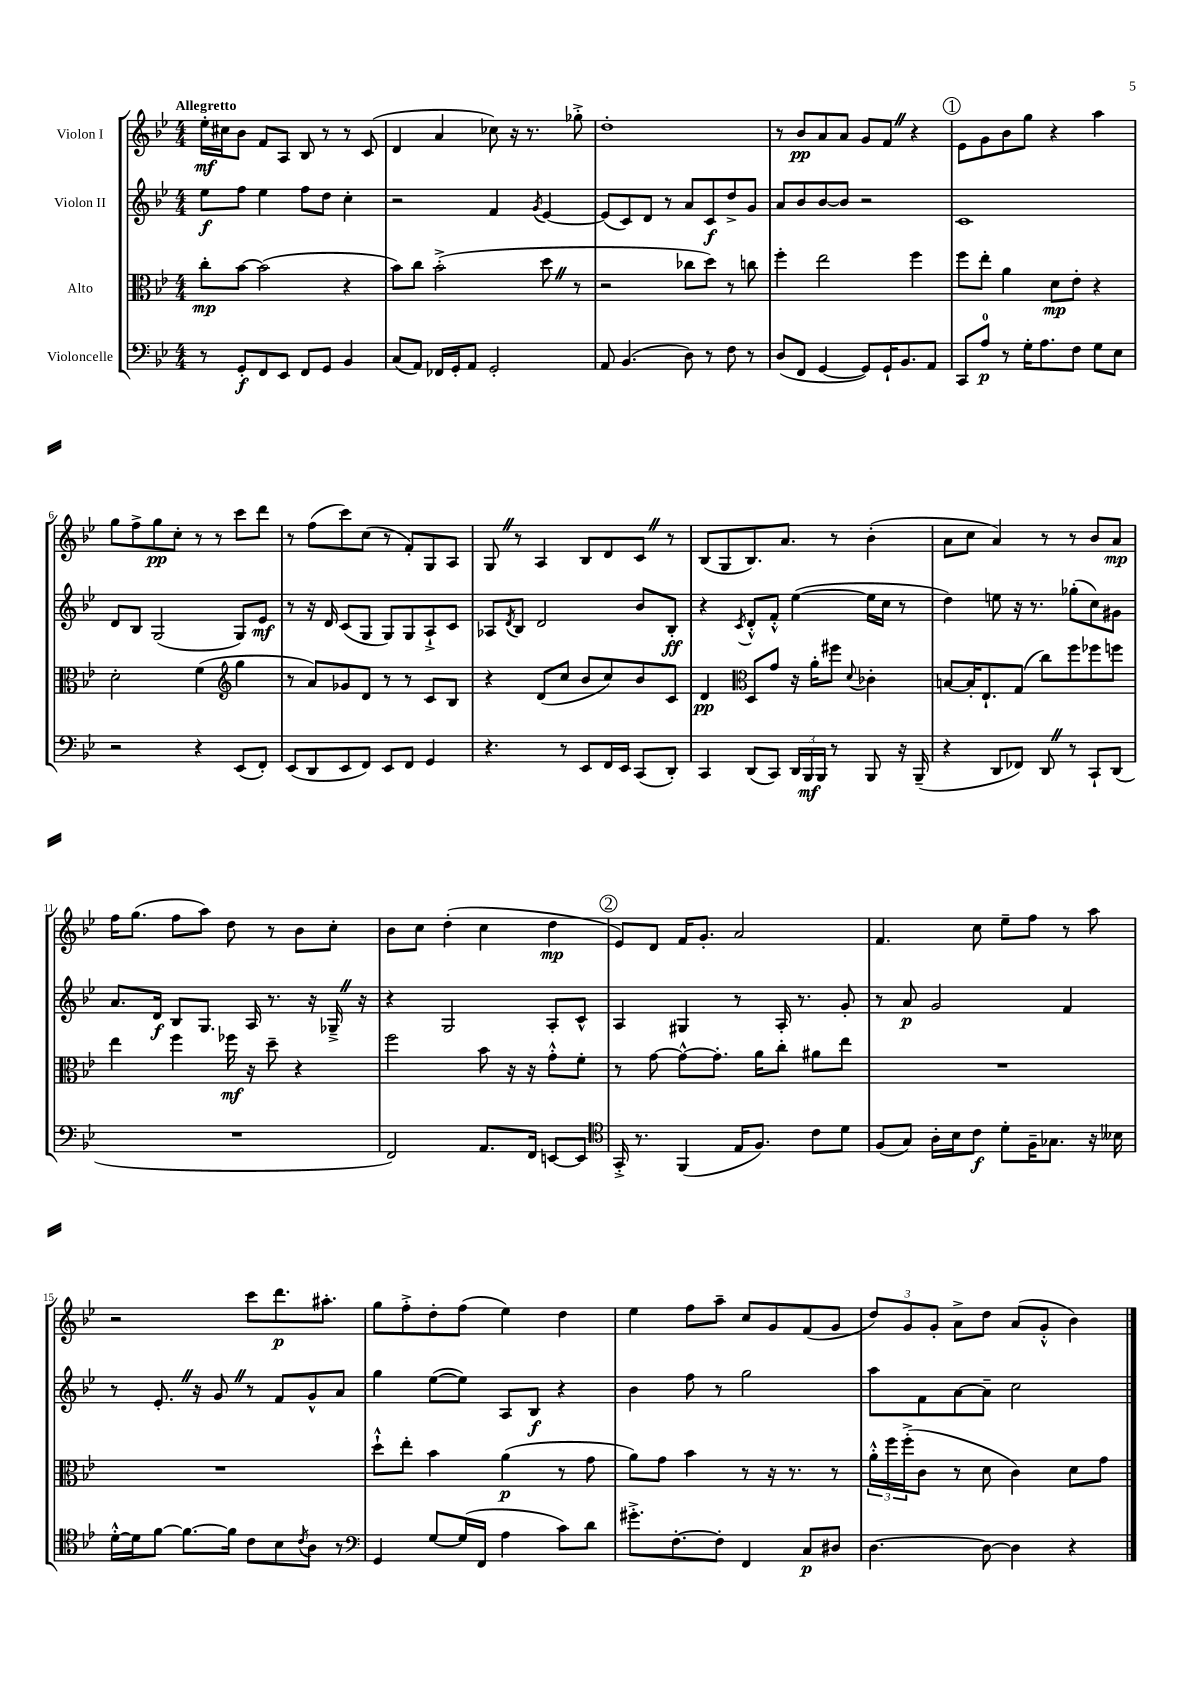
<<
\new StaffGroup <<
\new Staff = "s0" \with { instrumentName = "Violon I" } {
    \clef treble \key bes \major \numericTimeSignature \time 4/4 \tempo "Allegretto"
    ees''16-.\mf cis''16 bes'8 f'8 a8 bes8 r8 r8 c'8( |
    d'4 a'4 ces''8) r16 r8. ges''8-.-> |
    d''1-. |
    r8 bes'8\pp a'8 a'8 g'8 f'8 \once \override BreathingSign.text = \markup { \musicglyph "scripts.caesura.straight" } \breathe r4 |
    \mark \markup { \circle "1" } ees'8 g'8 bes'8 g''8 r4 a''4 |
    g''8 f''8-> g''8\pp c''8-. r8 r8 c'''8 d'''8 |
    r8 f''8( c'''8) c''8( r8 f'8-.) g8 a8 |
    g8 \once \override BreathingSign.text = \markup { \musicglyph "scripts.caesura.straight" } \breathe r8 a4 bes8 d'8 c'8 \once \override BreathingSign.text = \markup { \musicglyph "scripts.caesura.straight" } \breathe r8 |
    bes8( g8 bes8.) a'8. r8 bes'4-.( |
    a'8 c''8 a'4) r8 r8 bes'8 a'8\mp |
    f''16 g''8.( f''8 a''8) d''8 r8 bes'8 c''8-. |
    bes'8 c''8 d''4-.( c''4 d''4\mp |
    \mark \markup { \circle "2" } ees'8) d'8 f'16 g'8.-. a'2 |
    f'4. c''8 ees''8-- f''8 r8 a''8 |
    r2 c'''8 d'''8.\p ais''8.-. |
    g''8 f''8-.-> d''8-. f''8( ees''4) d''4 |
    ees''4 f''8 a''8-- c''8 g'8 f'8( g'8 |
    \tuplet 3/2 { d''8) g'8 g'8-. } a'8-> d''8 a'8( g'8-.-^ bes'4) \bar "|." |
}
\new Staff = "s1" \with { instrumentName = "Violon II" } {
    \clef treble \key bes \major \numericTimeSignature \time 4/4
    ees''8\f f''8 ees''4 f''8 d''8 c''4-. |
    r2 f'4 \acciaccatura { g'8 } ees'4~ |
    ees'8( c'8) d'8 r8 a'8 c'8\f d''8-> g'8 |
    a'8 bes'8 bes'8~ bes'8 r2 |
    \mark \markup { \circle "1" } c'1 |
    d'8 bes8 g2( g8) ees'8\mf |
    r8 r16 d'16 c'8( g8 g8) g8 a8-!-> c'8 |
    aes8 \acciaccatura { d'8 } bes8 d'2 bes'8 bes8-.\ff |
    r4 \acciaccatura { c'8 } d'8-.-^ f'8-.-^ ees''4~( ees''16 c''16 r8 |
    d''4) e''8 r16 r8. ges''8-.( c''8) gis'8 |
    a'8. d'16\f bes8 g8. a16 r8. r16 ges16---> \once \override BreathingSign.text = \markup { \musicglyph "scripts.caesura.straight" } \breathe r16 |
    r4 g2 a8-. c'8-^ |
    \mark \markup { \circle "2" } a4 gis4 r8 a16-. r8. g'8-. |
    r8 a'8\p g'2 f'4 |
    r8 ees'8.-. \once \override BreathingSign.text = \markup { \musicglyph "scripts.caesura.straight" } \breathe r16 g'8 \once \override BreathingSign.text = \markup { \musicglyph "scripts.caesura.straight" } \breathe r8 f'8 g'8-^ a'8 |
    g''4 ees''8~( ees''8) a8 bes8\f r4 |
    bes'4 f''8 r8 g''2 |
    a''8 f'8 a'8~ a'8-- c''2 \bar "|." |
}
\new Staff = "s2" \with { instrumentName = "Alto" } {
    \clef alto \key bes \major \numericTimeSignature \time 4/4
    c''8-.\mp bes'8~ bes'2( r4 |
    bes'8) c''8 bes'2-.->( d''8 \once \override BreathingSign.text = \markup { \musicglyph "scripts.caesura.straight" } \breathe r8 |
    r2 ces''8 d''8) r8 c''8 |
    f''4-. ees''2 f''4 |
    \mark \markup { \circle "1" } f''8 ees''8-. a'4 d'8\mp ees'8-. r4 |
    d'2-. f'4( \clef treble g''4 |
    r8 a'8) ges'8 d'8 r8 r8 c'8 bes8 |
    r4 d'8( c''8 bes'8 c''8) bes'8 c'8 |
    d'4\pp \clef alto d8 g'8 r16 a'16-. fis''8 \appoggiatura { d'8 } ces'4-. |
    b8~ b16-. ees8.-! g8( c''8) f''8 fes''8 f''8 |
    ees''4 f''4 fes''16\mf r16 d''8-- r4 |
    f''2 bes'8 r16 r16 g'8-.-^ f'8-. |
    \mark \markup { \circle "2" } r8 g'8~ g'8~-^ g'8.-. a'16 c''8-. ais'8 ees''8 |
    R1 |
    R1 |
    d''8-!-^ ees''8-. bes'4 a'4\p( r8 g'8 |
    a'8) g'8 bes'4 r8 r16 r8. r8 |
    \tuplet 3/2 { a'16-.-^ f''16 f''16-.->( } c'8 r8 d'8 c'4) d'8 g'8 \bar "|." |
}
\new Staff = "s3" \with { instrumentName = "Violoncelle" } {
    \clef bass \key bes \major \numericTimeSignature \time 4/4
    r8 g,8-.\f f,8 ees,8 f,8 g,8 bes,4 |
    c8( a,8) fes,16 g,16-. a,8 g,2-. |
    a,8 bes,4.( d8) r8 f8 r8 |
    d8( f,8 g,4~ g,8) g,16-! bes,8. a,8 |
    \mark \markup { \circle "1" } c,8 a8-0\p r8 g16-. a8. f8 g8 ees8 |
    r2 r4 ees,8( f,8-.) |
    ees,8( d,8 ees,8 f,8) ees,8 f,8 g,4 |
    r4. r8 ees,8 f,16 ees,16 c,8( d,8-.) |
    c,4 d,8( c,8) \tuplet 3/2 { d,16 bes,,16\mf bes,,16 } r8 bes,,8 r16 bes,,16--( |
    r4 d,8 fes,8) d,8 \once \override BreathingSign.text = \markup { \musicglyph "scripts.caesura.straight" } \breathe r8 c,8-! d,8( |
    R1 |
    f,2) a,8. f,16 e,8~ e,8 |
    \mark \markup { \circle "2" } \clef tenor g,16-.-> r8. f,4( ees16 f8.) c'8 d'8 |
    f8( g8) a16-. bes16 c'8\f d'8-. f16-- ges8. r16 beses16 |
    d'16~-.-^ d'16 f'8~ f'8.~ f'16 c'8 bes8 \acciaccatura { c'8 } a8 r8 |
    \clef bass g,4 g8~ g16( f,16 a4 c'8) d'8 |
    gis'8.-.-> f8.~-. f8-. f,4 c8\p dis8 |
    d4.~ d8~ d4 r4 \bar "|." |
}
>>
>>
